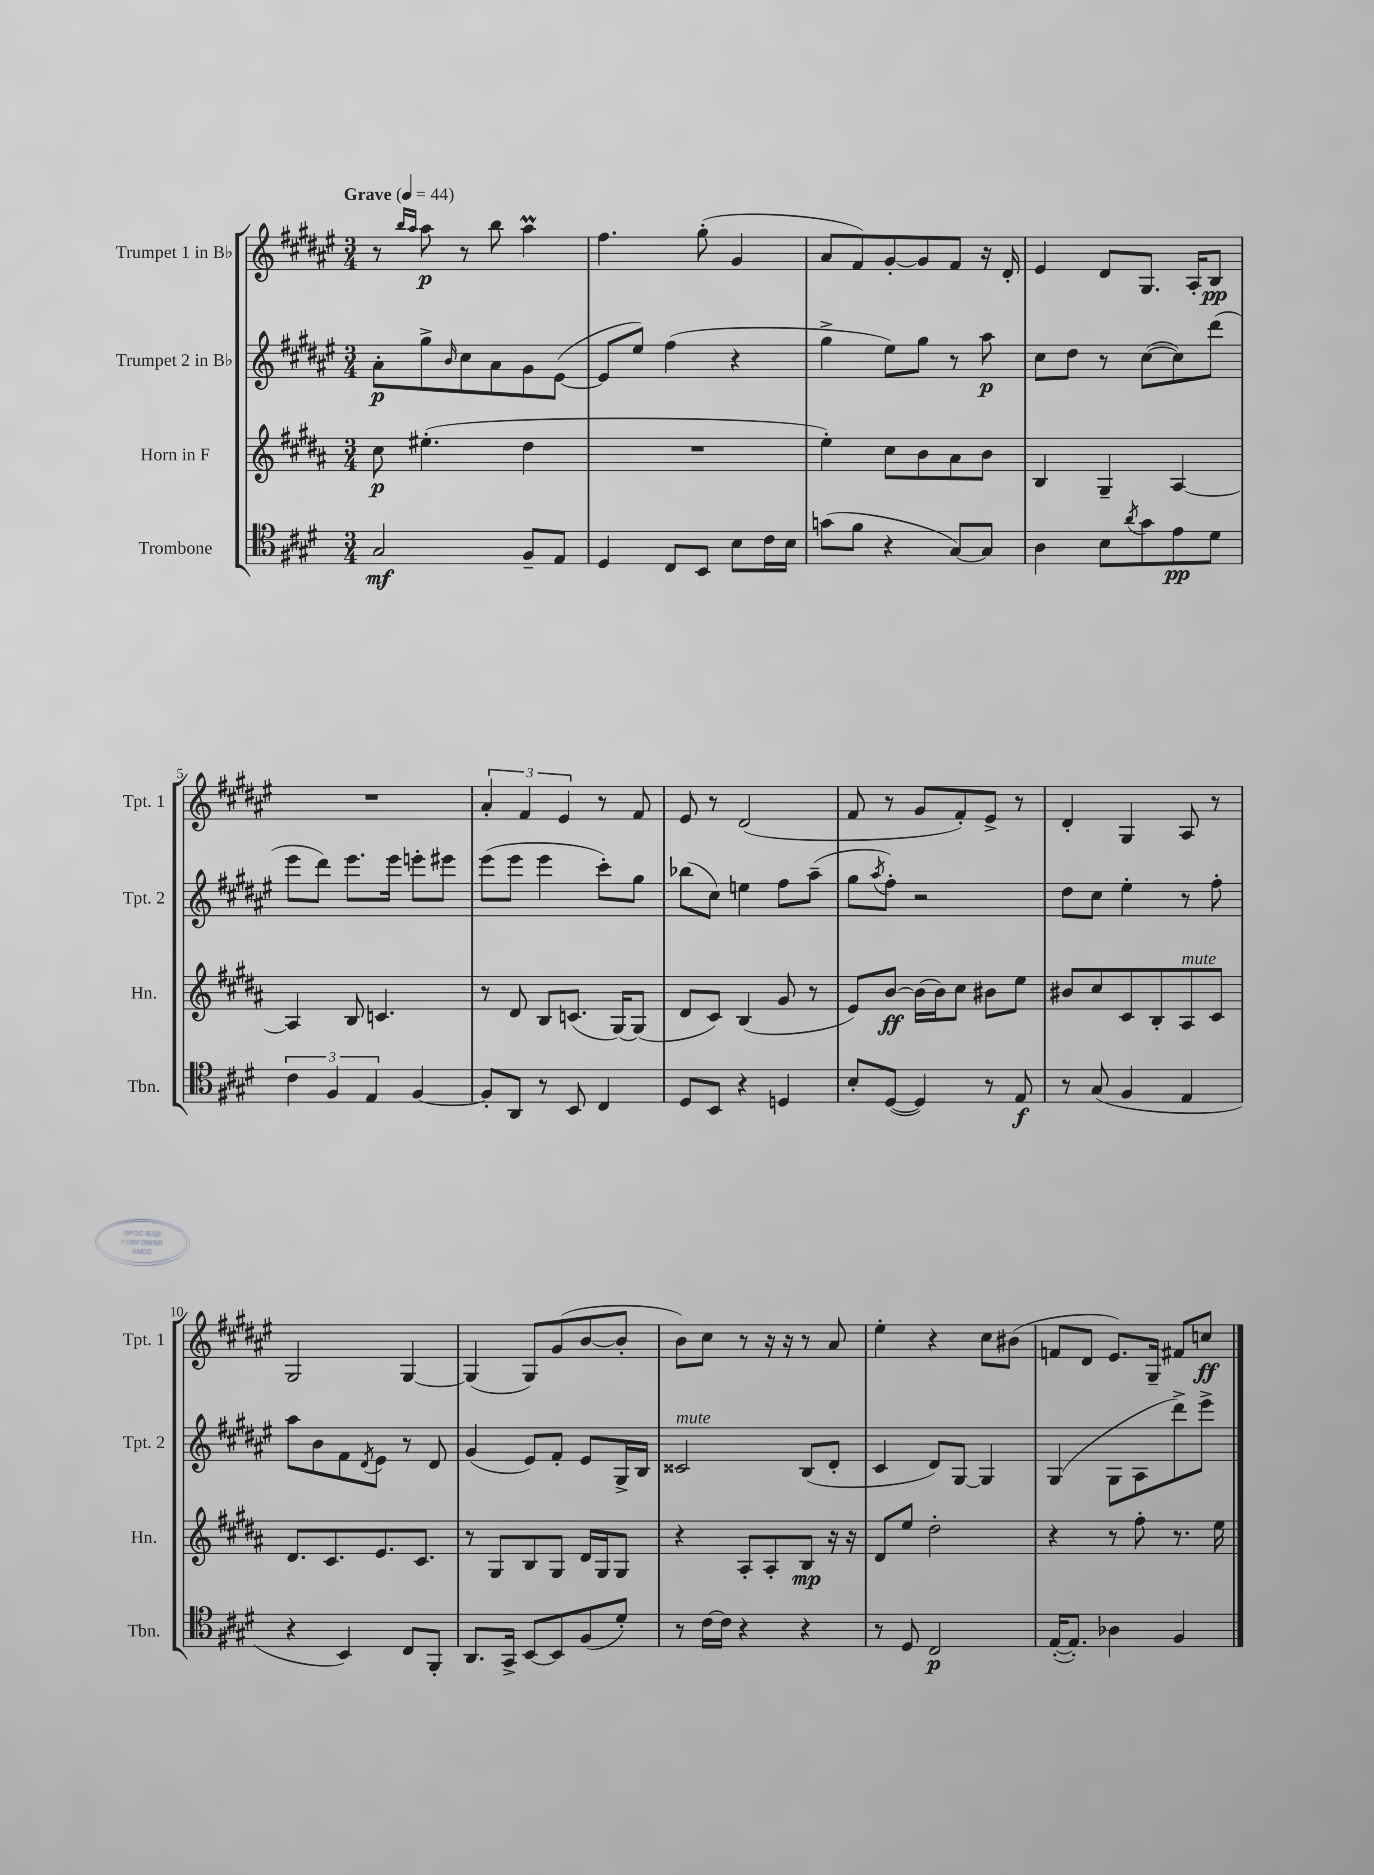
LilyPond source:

<<
\new StaffGroup <<
\new Staff = "s0" \with { instrumentName = "Trumpet 1 in Bb" shortInstrumentName = "Tpt. 1" } {
    \clef treble \key fis \major \numericTimeSignature \time 3/4 \tempo "Grave" 4 = 44
    r8 \grace { b''16 ais''16 } ais''8\p r8 b''8 ais''4\prall |
    fis''4. gis''8-.( gis'4 |
    ais'8 fis'8) gis'8~-. gis'8 fis'8 r16 dis'16-. |
    eis'4 dis'8 gis8. ais16-. b8\pp |
    R2. |
    \tuplet 3/2 { ais'4-. fis'4 eis'4 } r8 fis'8 |
    eis'8 r8 dis'2( |
    fis'8 r8 gis'8 fis'8-.) eis'8-> r8 |
    dis'4-. gis4 ais8 r8 |
    gis2 gis4~ |
    gis4( gis8) gis'8( b'8~ b'8-. |
    b'8) cis''8 r8 r16 r16 r8 ais'8 |
    eis''4-. r4 cis''8 bis'8( |
    f'8 dis'8 eis'8.) gis16-- fis'8 c''8\ff \bar "|." |
}
\new Staff = "s1" \with { instrumentName = "Trumpet 2 in Bb" shortInstrumentName = "Tpt. 2" } {
    \clef treble \key fis \major \numericTimeSignature \time 3/4
    ais'8-.\p gis''8-> \grace { b'16 } cis''8 ais'8 gis'8 eis'8~( |
    eis'8 eis''8) fis''4( r4 |
    gis''4-> eis''8) gis''8 r8 ais''8\p |
    cis''8 dis''8 r8 cis''8~( cis''8) dis'''8( |
    eis'''8 dis'''8) eis'''8. eis'''16 e'''8-. eis'''8 |
    eis'''8( eis'''8 eis'''4 cis'''8-.) gis''8 |
    bes''8( cis''8) e''4 fis''8 ais''8--( |
    gis''8 \acciaccatura { ais''8 } fis''8-.) r2 |
    dis''8 cis''8 eis''4-. r8 fis''8-. |
    ais''8 b'8 fis'8 \acciaccatura { dis'8 } eis'8 r8 dis'8 |
    gis'4( eis'8) fis'8-. eis'8 gis16-> b16 |
    cisis'2^\markup { \italic "mute" } b8( dis'8-. |
    cis'4 dis'8) gis8~ gis4 |
    gis4( gis8 ais8 dis'''8->) eis'''8-> \bar "|." |
}
\new Staff = "s2" \with { instrumentName = "Horn in F" shortInstrumentName = "Hn." } {
    \clef treble \key b \major \numericTimeSignature \time 3/4
    cis''8\p eis''4.-.( dis''4 |
    R2. |
    e''4-.) cis''8 b'8 ais'8 b'8 |
    b4 gis4-- ais4~ |
    ais4 b8 c'4. |
    r8 dis'8 b8 c'8.( gis16~) gis8( |
    dis'8 cis'8) b4( gis'8 r8 |
    e'8) b'8~\ff b'16( b'16) cis''8 bis'8 e''8 |
    bis'8 cis''8 cis'8 b8-. ais8^\markup { \italic "mute" } cis'8 |
    dis'8. cis'8. e'8. cis'8. |
    r8 gis8 b8 gis8 dis'16 gis16 gis8 |
    r4 ais8-. ais8-. b8\mp r16 r16 |
    dis'8 e''8 dis''2-. |
    r4 r8 fis''8-. r8. e''16 \bar "|." |
}
\new Staff = "s3" \with { instrumentName = "Trombone" shortInstrumentName = "Tbn." } {
    \clef tenor \key e \major \numericTimeSignature \time 3/4
    gis2\mf fis8-- e8 |
    dis4 cis8 b,8 b8 cis'16 b16 |
    g'8( fis'8 r4 gis8~) gis8 |
    a4 b8 \acciaccatura { a'8 } gis'8 e'8\pp dis'8 |
    \tuplet 3/2 { cis'4 fis4 e4 } fis4~ |
    fis8-. a,8 r8 b,8 cis4 |
    dis8 b,8 r4 d4 |
    b8-. dis8~( dis4) r8 e8\f |
    r8 gis8( fis4 e4 |
    r4 b,4) cis8 fis,8-. |
    a,8. gis,16-> b,8~ b,8 fis8( dis'8-.) |
    r8 cis'16~ cis'16 r4 r4 |
    r8 dis8 cis2\p |
    e16~-.( e8.-.) aes4 fis4 \bar "|." |
}
>>
>>
